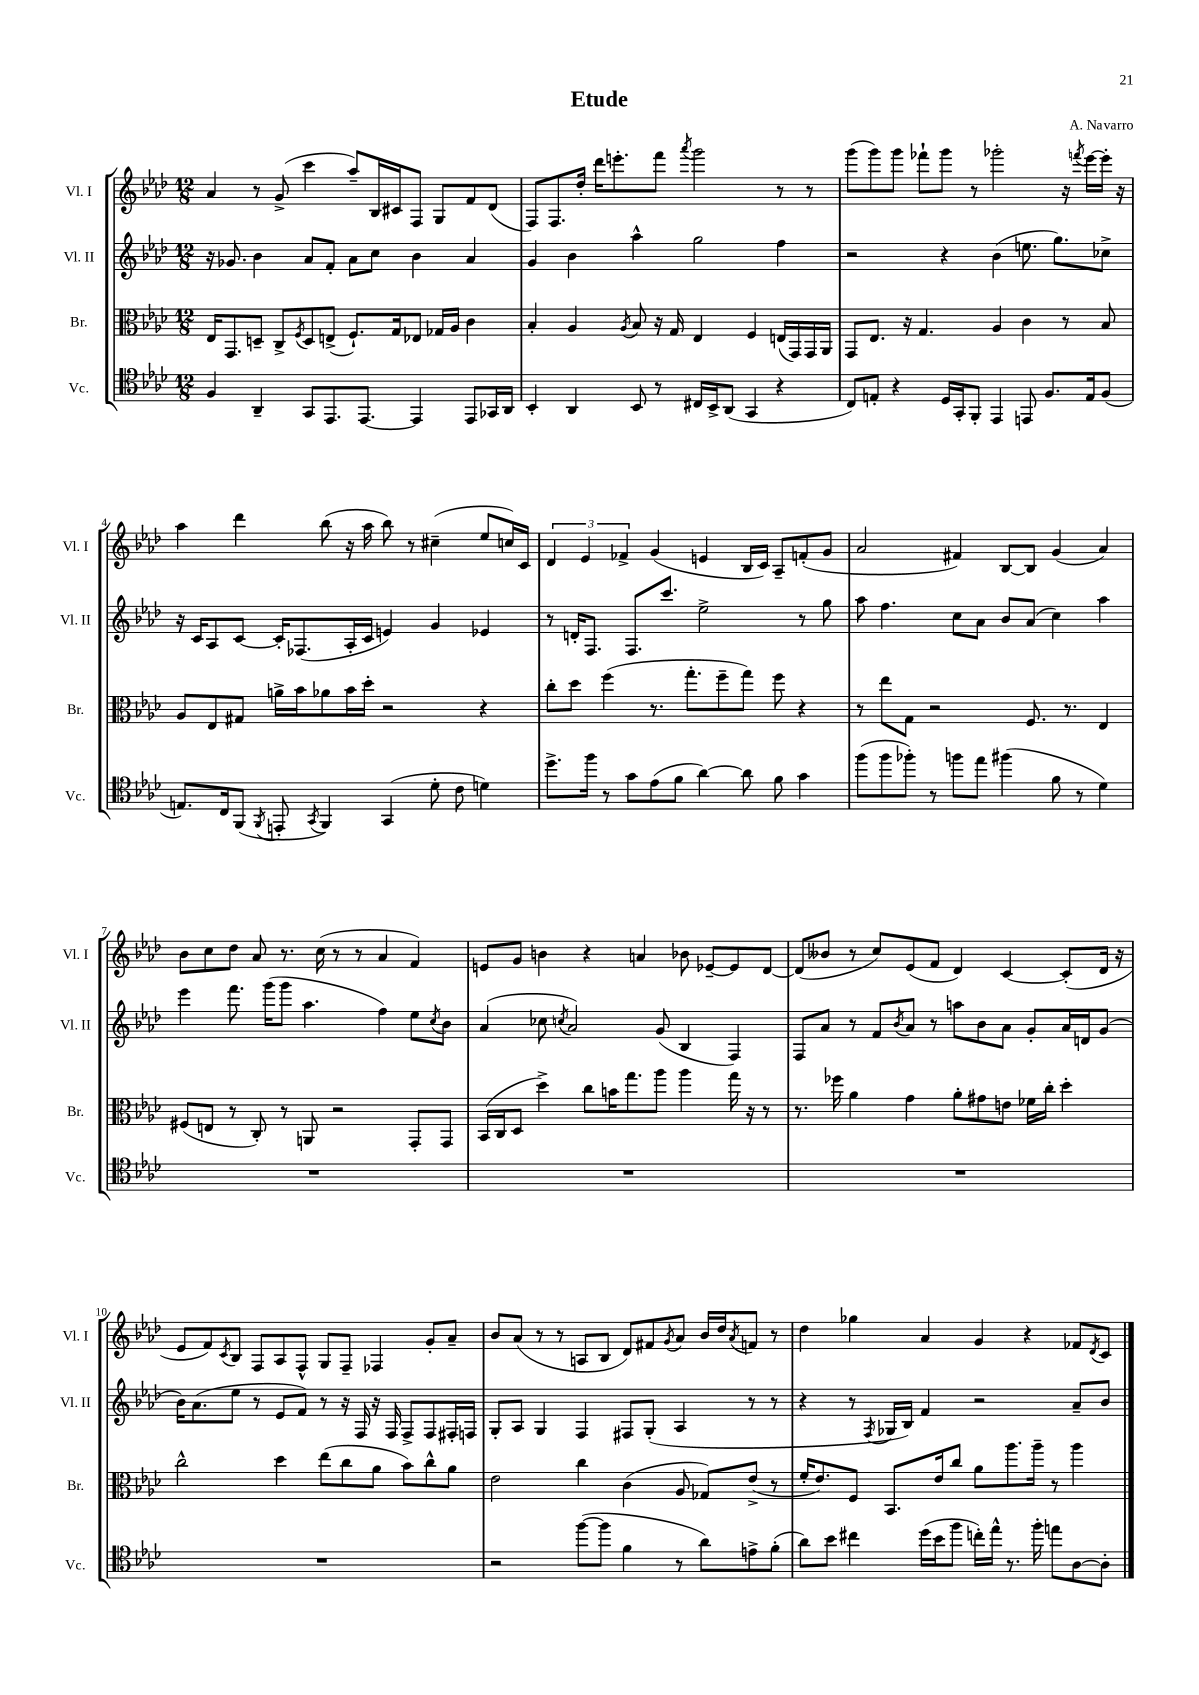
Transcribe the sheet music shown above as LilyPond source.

\header { title = "Etude" composer = "A. Navarro" }
<<
\new StaffGroup <<
\new Staff = "s0" \with { instrumentName = "Vl. I" shortInstrumentName = "Vl. I" } {
    \clef treble \key aes \major \numericTimeSignature \time 12/8
    aes'4 r8 g'8->( c'''4 aes''8--) bes16 cis'16 f8 g8 f'8 des'8( |
    f8) f8. des''16-. des'''16 e'''8.-. f'''8 \acciaccatura { aes'''8 } g'''2 r8 r8 |
    g'''8( g'''8) g'''8 fes'''8-! g'''8 r8 ges'''2-. r16 \acciaccatura { f'''8 } ees'''16~ ees'''16-. r16 |
    aes''4 des'''4 bes''8( r16 aes''16 bes''8) r8 cis''4--( ees''8 c''16) c'16 |
    \tuplet 3/2 { des'4 ees'4 fes'4-> } g'4( e'4 bes16 c'16) aes8-- f'8-.( g'8 |
    aes'2 fis'4) bes8~ bes8 g'4( aes'4) |
    bes'8 c''8 des''8 aes'8 r8. c''16( r8 r8 aes'4 f'4) |
    e'8 g'8 b'4 r4 a'4 bes'8 ees'8~-- ees'8 des'8~ |
    des'8( beses'8 r8 c''8) ees'8( f'8 des'4) c'4~ c'8-.( des'16 r16 |
    ees'8 f'8) \acciaccatura { c'8 } bes8 f8 aes8 f8-^ g8 f8-- fes4 g'8-. aes'8-- |
    bes'8 aes'8( r8 r8 a8 bes8 des'8) fis'8 \acciaccatura { g'8 } aes'8 bes'16 des''16 \acciaccatura { aes'8 } f'8 r8 |
    des''4 ges''4 aes'4 g'4 r4 fes'8 \acciaccatura { des'8 } c'8 \bar "|." |
}
\new Staff = "s1" \with { instrumentName = "Vl. II" shortInstrumentName = "Vl. II" } {
    \clef treble \key aes \major \numericTimeSignature \time 12/8
    r16 ges'8. bes'4 aes'8 f'8-. aes'8 c''8 bes'4 aes'4 |
    g'4 bes'4 aes''4-^ g''2 f''4 |
    r2 r4 bes'4( e''8. g''8.) ces''8-> |
    r16 c'16 aes8 c'8~ c'16-. fes8.( aes16-. c'16 e'4) g'4 ees'4 |
    r8 d'16-. f8. f8. c'''8. ees''2-> r8 g''8 |
    aes''8 f''4. c''8 aes'8 bes'8 aes'8( c''4) aes''4 |
    ees'''4 f'''8. g'''16( g'''8 aes''4. f''4) ees''8 \acciaccatura { c''8 } bes'8 |
    aes'4( ces''8 \acciaccatura { c''8 } aes'2) g'8( bes4 f4) |
    f8 aes'8 r8 f'8 \acciaccatura { bes'8 } aes'8 r8 a''8 bes'8 aes'8 g'8-. aes'16 d'16 g'8( |
    bes'16) aes'8.( ees''8 r8 ees'8 f'8) r8 r16 f16 r16 f16 f8-> f8 fis16-. f16 |
    g8-. aes8 g4 f4 fis8 g8-.( aes4 r8 r8 |
    r4 r8 \acciaccatura { f8 } ges16 bes16) f'4 r2 aes'8-- bes'8 \bar "|." |
}
\new Staff = "s2" \with { instrumentName = "Br." shortInstrumentName = "Br." } {
    \clef alto \key aes \major \numericTimeSignature \time 12/8
    ees16 g,8. d8-- c8-> \acciaccatura { f8 } d8 e8->( f8.-!) g16 ees8 ges16 aes16 c'4 |
    bes4-. aes4 \acciaccatura { aes8 } bes8 r16 g16 ees4 f4 e16( g,16) g,16 aes,16 |
    g,8 ees8. r16 g4. aes4 c'4 r8 bes8 |
    aes8 ees8 gis8 a'16-> bes'16 aes'8 bes'16 des''16-. r2 r4 |
    c''8-. des''8 f''4( r8. g''8.-. f''8-- g''8) f''8 r4 |
    r8 ees''8 g8 r2 f8. r8. ees4 |
    fis8( e8 r8 c8-.) r8 a,8 r2 g,8-. g,8 |
    bes,16( c16 des8 des''4->) c''8 b'16 g''8. aes''8 aes''4 g''16 r16 r8 |
    r8. fes''16 aes'4 g'4 aes'8-. gis'8 e'8 fes'16 c''16-. des''4-. |
    c''2-^ des''4 ees''8( c''8 aes'8 bes'8) c''8-^ aes'8 |
    ees'2 c''4 c'4( aes8 ges8) ees'8->( r8 |
    f'16-. ees'8.) f8 bes,8. ees'16 c''8 aes'8 aes''8. aes''16-- r8 aes''4 \bar "|." |
}
\new Staff = "s3" \with { instrumentName = "Vc." shortInstrumentName = "Vc." } {
    \clef tenor \key aes \major \numericTimeSignature \time 12/8
    f4 aes,4-- g,8 ees,8. ees,8.~ ees,4 ees,8 ges,16 aes,16 |
    bes,4-. aes,4 bes,8 r8 cis16 bes,16-> aes,8( g,4 r4 |
    c8) e8-. r4 des16 g,16-. f,8-. ees,4 e,8 f8. e16 f8( |
    e8.) c16 f,8( \acciaccatura { f,8 } e,8-. \acciaccatura { g,8 } f,4) g,4( des'8-. c'8 d'4) |
    des''8.-> f''16 r8 g'8 ees'8( f'8 aes'4~) aes'8 f'8 g'4 |
    f''8( f''8 fes''8-.) r8 f''8 ees''8 fis''4( f'8 r8 des'4) |
    R1. |
    R1. |
    R1. |
    R1. |
    r2 f''8~( f''8 f'4 r8 aes'8) e'8-> f'8-.( |
    aes'8) bes'8 cis''4 des''16( bes'16 f''8 c''16-.) ees''16-^ r8. f''16-. e''8 aes8~ aes8-. \bar "|." |
}
>>
>>
